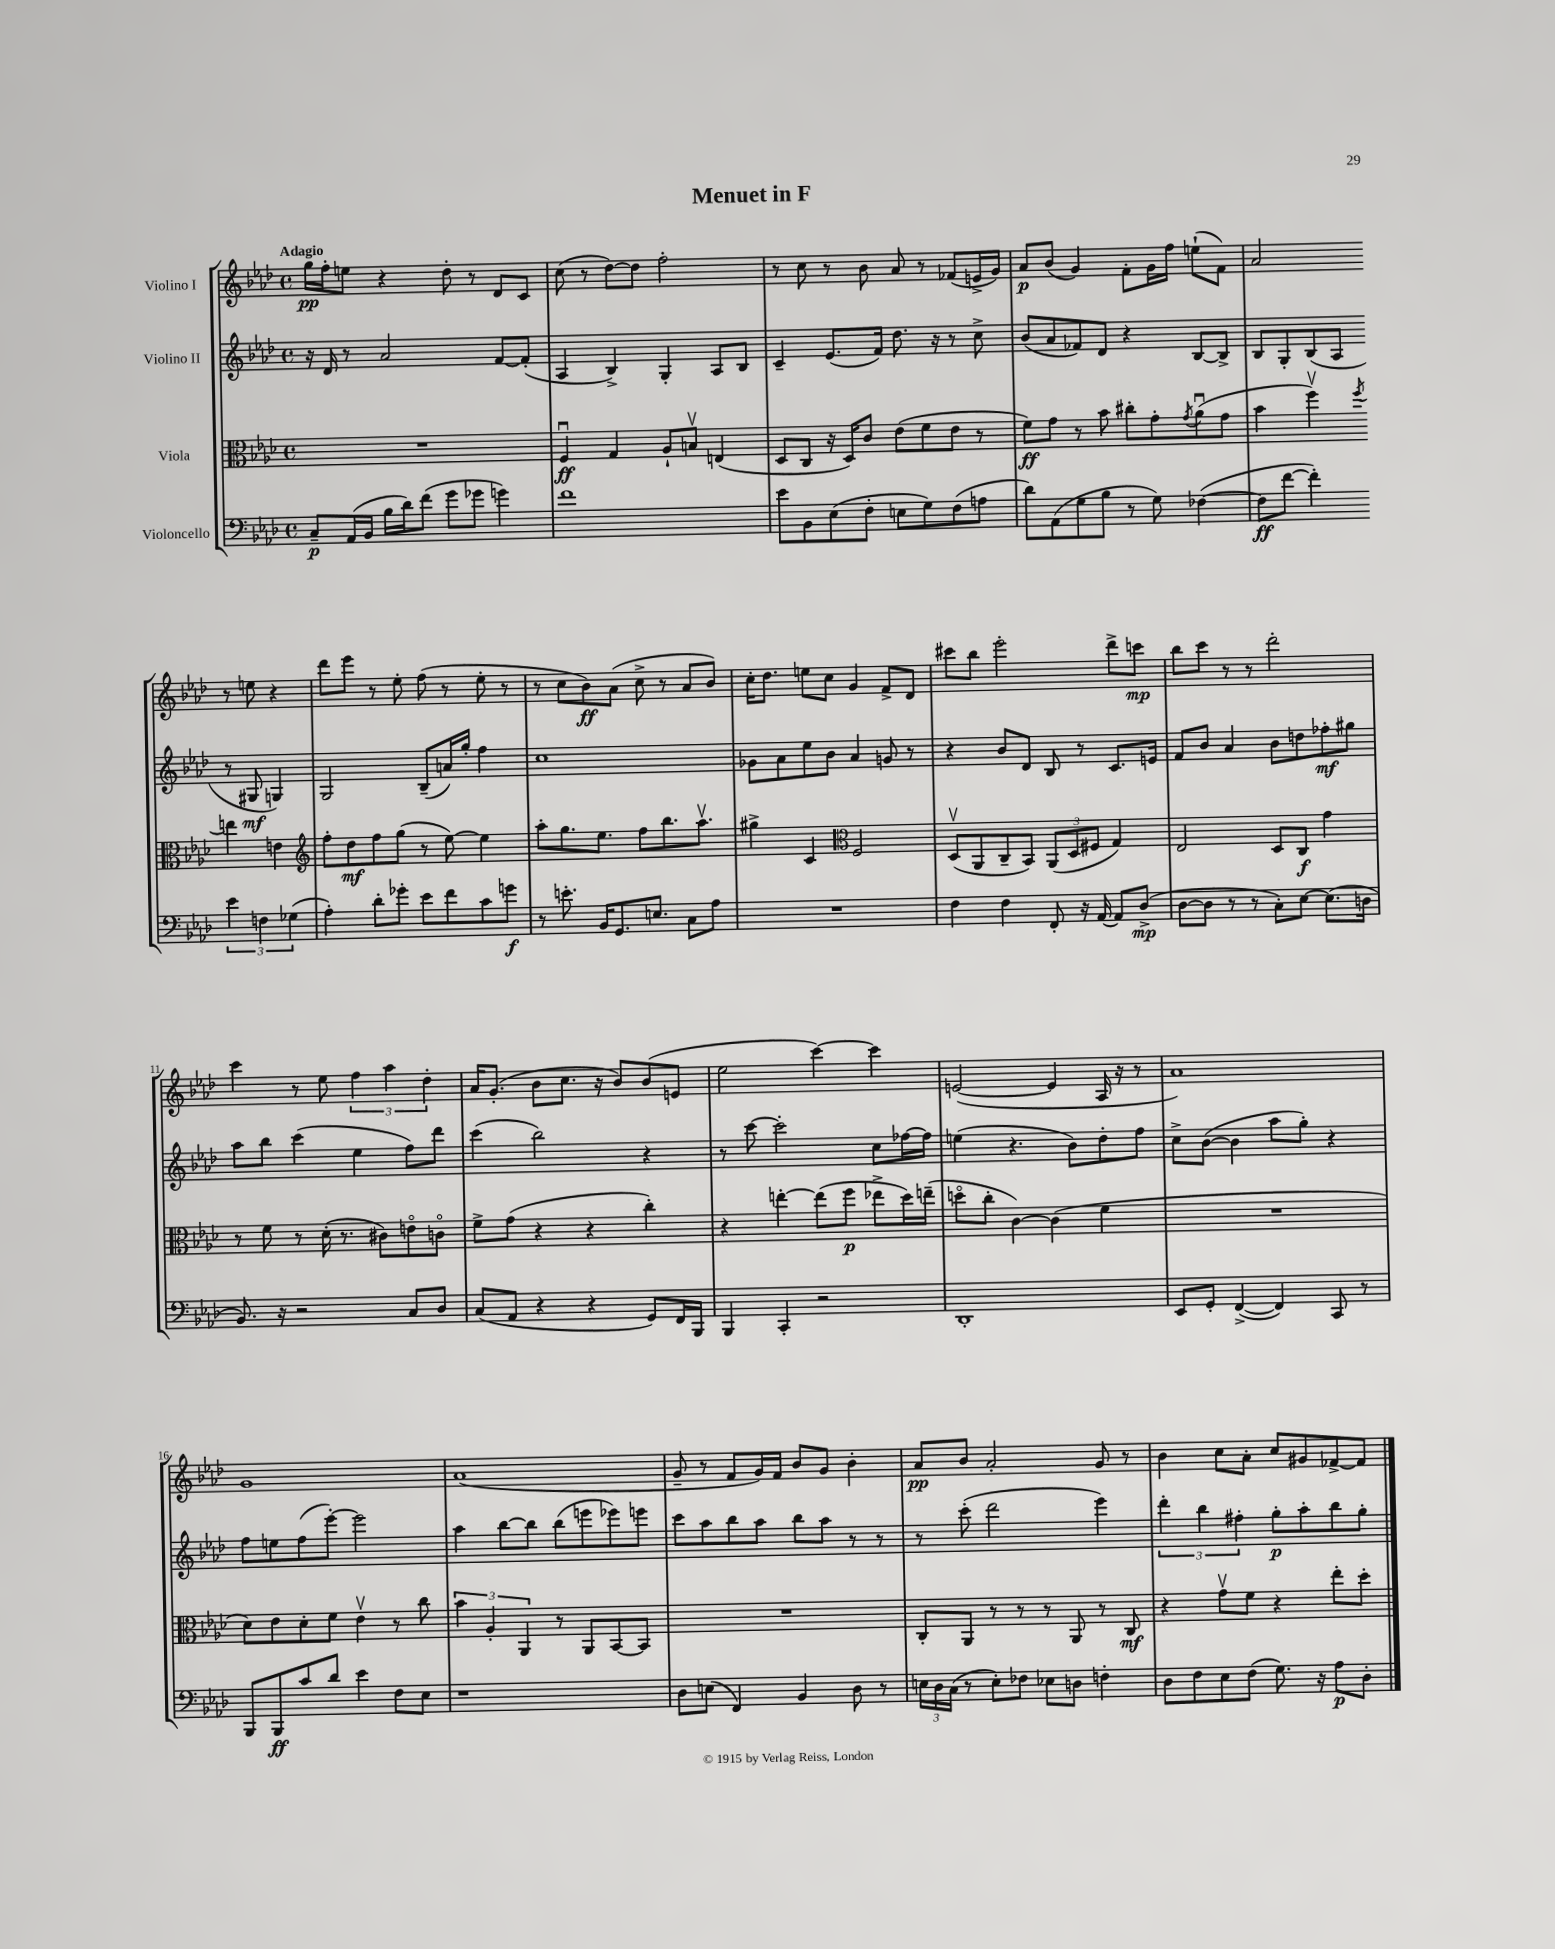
\header { title = "Menuet in F" }
<<
\new StaffGroup <<
\new Staff = "s0" \with { instrumentName = "Violino I" } {
    \clef treble \key aes \major \defaultTimeSignature \time 4/4 \tempo "Adagio"
    g''16\pp f''16-. e''8 r4 des''8-. r8 des'8 c'8 |
    c''8( r8 des''8~) des''8 f''2-. |
    r8 c''8 r8 bes'8 aes'8 r8 fes'8( e'16-> g'16) |
    aes'8\p bes'8( g'4) f'8-. g'16 f''16 e''8-!( f'8) |
    aes'2 r8 e''8 r4 |
    des'''8 ees'''8 r8 ees''8-. f''8( r8 ees''8-. r8 |
    r8 c''8 bes'8\ff) aes'8( c''8-> r8 aes'8 bes'8) |
    c''16-. des''8. e''8 c''8 g'4 f'8-> des'8 |
    cis'''8 bes''8 ees'''2-. des'''8-> c'''8\mp |
    bes''8 c'''8 r8 r8 des'''2-. |
    c'''4 r8 ees''8 \tuplet 3/2 { f''4 aes''4 des''4-. } |
    aes'16 g'8.-.( bes'8 c''8. r16 bes'8) bes'8( e'8 |
    ees''2 c'''4~) c'''4 |
    e'2~( e'4 aes16 r16 r8 |
    aes'1) |
    g'1 |
    aes'1( |
    g'8-- r8 f'8 g'16) f'16 bes'8 g'8 bes'4-. |
    aes'8\pp bes'8 aes'2-. g'8 r8 |
    bes'4 c''8 aes'8-. c''8 gis'8 fes'8~-> fes'8 \bar "|." |
}
\new Staff = "s1" \with { instrumentName = "Violino II" } {
    \clef treble \key aes \major \defaultTimeSignature \time 4/4
    r16 des'16 r8 aes'2 f'8~ f'8-.( |
    aes4 bes4->) g4-. aes8 bes8 |
    c'4-- ees'8.( f'16) des''8. r16 r8 c''8-> |
    bes'8( aes'8 fes'8) des'8 r4 bes8~ bes8-> |
    bes8 g8-. bes8( aes8 r8 gis8\mf g4) |
    g2 bes8--( a'16) g''16-. f''4 |
    c''1 |
    ges'8 aes'8 ees''8 bes'8 aes'4 g'8 r8 |
    r4 bes'8 des'8 bes8 r8 c'8. e'16 |
    f'8 bes'8 aes'4 bes'8 d''8 fes''8-.\mf gis''8 |
    aes''8 bes''8 c'''4( ees''4 f''8) des'''8 |
    c'''4( bes''2) r4 |
    r8 c'''8~ c'''2-. c''8 fes''16~ fes''16 |
    e''4( r4. bes'8) des''8-. f''8 |
    c''8-> bes'8~( bes'4 aes''8 g''8-.) r4 |
    f''8 e''8 f''8( ees'''8~-.) ees'''2 |
    aes''4 bes''8~ bes''8 bes''8( e'''8 ees'''8) e'''8 |
    c'''8 aes''8 bes''8 aes''8 bes''8 aes''8 r8 r8 |
    r8 c'''8-.( des'''2 ees'''4) |
    \tuplet 3/2 { des'''4-. bes''4 fis''4-. } g''8-.\p aes''8-. bes''8 g''8-. \bar "|." |
}
\new Staff = "s2" \with { instrumentName = "Viola" } {
    \clef alto \key aes \major \defaultTimeSignature \time 4/4
    R1 |
    f4\downbow\ff g4 aes8-! b8\upbow e4( |
    des8 c8 r16 des16) c'8 ees'8( f'8 ees'8 r8 |
    f'8\ff) g'8 r8 bes'8 cis''8-. g'8-. \acciaccatura { g'8 } aes'8\downbow( g'8 |
    bes'4 f''4\upbow) \acciaccatura { f''8 } e''4 e'4 |
    \clef treble f''8-. des''8\mf f''8 g''8( r8 ees''8~) ees''4 |
    aes''8-. g''8. ees''8. f''8 bes''8. aes''8.\upbow |
    gis''4-> c'4 \clef alto f2 |
    des8\upbow( aes,8 c8-- bes,8) \tuplet 3/2 { aes,8( des8 fis8 } g4) |
    ees2 des8 c8\f g'4 |
    r8 f'8 r8 des'16-.( r8. cis'8) e'8\flageolet c'8\flageolet |
    f'8-> g'8( r4 r4 c''4-.) |
    r4 e''4~-. e''8( f''8\p ees''8-> des''16) e''16--( |
    d''8\flageolet c''8-. c'4~) c'4( f'4 |
    R1 |
    des'8) ees'8 des'8-. f'8 ees'4\upbow r8 c''8 |
    \tuplet 3/2 { bes'4 aes4-. aes,4 } r8 aes,8 bes,8~ bes,8 |
    R1 |
    c8-. aes,8 r8 r8 r8 aes,8 r8 c8\mf |
    r4 g'8\upbow f'8 r4 ees''8-. des''8-. \bar "|." |
}
\new Staff = "s3" \with { instrumentName = "Violoncello" } {
    \clef bass \key aes \major \defaultTimeSignature \time 4/4
    c8--\p aes,16( bes,16 bes16 des'16) f'8( g'8 ges'8 g'4) |
    f'1 |
    ees'8 bes,8 ees8( f8-. e8 g8) f8( a8 |
    des'8) aes,8( g8 bes8 r8 g8) fes4~( |
    fes8\ff f'8~ f'4-.) \tuplet 3/2 { ees'4 f4 ges4( } |
    aes4-.) des'8-. ges'8-. ees'8 f'8 c'8 g'8\f |
    r8 e'8.-. bes,16 g,8. e8. c8 aes8 |
    R1 |
    f4 f4 f,8-. r16 aes,16~ aes,8 des8->\mp( |
    des8~ des8 r8 r8 c8-.) ees8~ ees8.( d16 |
    bes,8.) r16 r2 c8 des8 |
    c8( aes,8 r4 r4 g,8) f,16 bes,,16 |
    bes,,4 c,4-. r2 |
    des,1-. |
    ees,8 g,8-. f,4~->( f,4) c,8 r8 |
    bes,,8 bes,,8\ff c'8 des'8 ees'4 f8 ees8 |
    r1 |
    des8 e8( f,4) bes,4 des8 r8 |
    \tuplet 3/2 { e16 des16 c16( } r8 e8-.) fes8 ees8 d8 f4-. |
    des8 f8 ees8 f8( g8.) r16 aes8\p des8-. \bar "|." |
}
>>
>>
